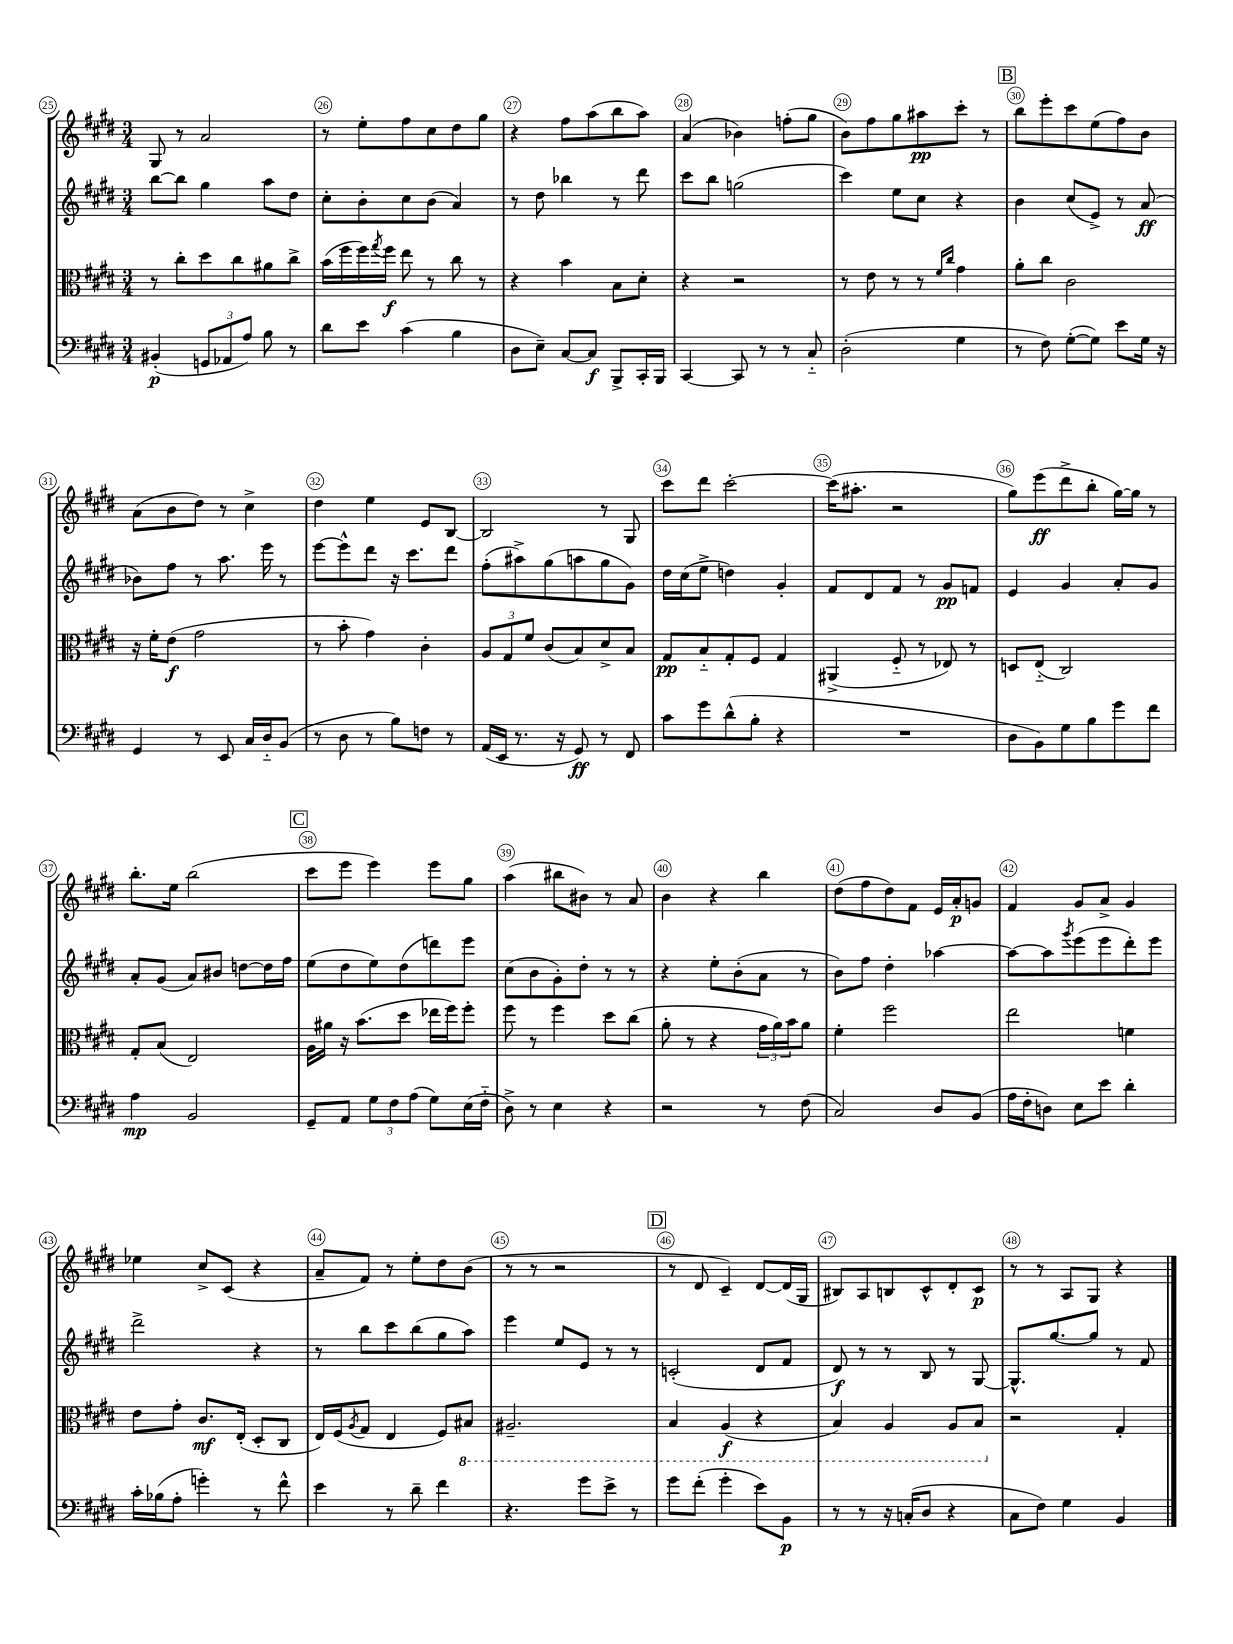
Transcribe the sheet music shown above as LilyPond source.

<<
\new StaffGroup <<
\new Staff = "s0" {
    \clef treble \key e \major \numericTimeSignature \time 3/4
    gis8 r8 a'2 |
    r8 e''8-. fis''8 cis''8 dis''8 gis''8 |
    r4 fis''8 a''8( b''8 a''8) |
    a'4( bes'4) f''8-.( gis''8 |
    b'8) fis''8 gis''8 ais''8\pp cis'''8-. r8 |
    \mark \markup { \box "B" } b''8 e'''8-. cis'''8 e''8( fis''8) b'8 |
    a'8( b'8 dis''8) r8 cis''4-> |
    dis''4 e''4 e'8 b8~ |
    b2 r8 gis8 |
    cis'''8 dis'''8 cis'''2~-. |
    cis'''16( ais''8.-. r2 |
    gis''8) e'''8\ff( dis'''8-> b''8-. gis''16~) gis''16 r8 |
    b''8.-. e''16 b''2( |
    \mark \markup { \box "C" } cis'''8 e'''8 e'''4) e'''8 gis''8 |
    a''4( bis''8 bis'8) r8 a'8 |
    b'4 r4 b''4 |
    dis''8( fis''8 dis''8) fis'8 e'16 a'16-.\p g'8 |
    fis'4 gis'8 a'8-> gis'4 |
    ees''4 cis''8-> cis'8( r4 |
    a'8-- fis'8) r8 e''8-. dis''8 b'8( |
    r8 r8 r2 |
    \mark \markup { \box "D" } r8 dis'8 cis'4--) dis'8~ dis'16( gis16 |
    bis8) a8 b8 cis'8-^ dis'8-. cis'8\p |
    r8 r8 a8 gis8 r4 \bar "|." |
}
\new Staff = "s1" {
    \clef treble \key e \major \numericTimeSignature \time 3/4
    b''8~ b''8 gis''4 a''8 dis''8 |
    cis''8-. b'8-. cis''8 b'8( a'4) |
    r8 dis''8 bes''4 r8 dis'''8 |
    cis'''8 b''8 g''2( |
    cis'''4) e''8 cis''8 r4 |
    \mark \markup { \box "B" } b'4 cis''8( e'8->) r8 a'8\ff( |
    bes'8) fis''8 r8 a''8. e'''16 r8 |
    e'''8~ e'''8-^ dis'''8 r16 cis'''8. dis'''8 |
    fis''8-.( ais''8->) gis''8( a''8 gis''8 gis'8) |
    dis''16 cis''16( e''8-> d''4) gis'4-. |
    fis'8 dis'8 fis'8 r8 gis'8\pp f'8 |
    e'4 gis'4 a'8-. gis'8 |
    a'8-. gis'8( a'8) bis'8 d''8~ d''16 fis''16 |
    \mark \markup { \box "C" } e''8( dis''8 e''8) dis''8( d'''8) e'''8 |
    cis''8( b'8 gis'8-.) dis''8-. r8 r8 |
    r4 e''8-. b'8-.( a'8 r8 |
    b'8) fis''8 dis''4-. aes''4~ |
    aes''8~ aes''8 \acciaccatura { gis'''8 } e'''8( e'''8 dis'''8-.) e'''8 |
    dis'''2-> r4 |
    r8 b''8 cis'''8 b''8( gis''8 a''8) |
    e'''4 e''8 e'8 r8 r8 |
    \mark \markup { \box "D" } c'2-.( dis'8 fis'8 |
    dis'8\f) r8 r8 b8 r8 gis8~ |
    gis8.-^ gis''8.~ gis''8 r8 fis'8 \bar "|." |
}
\new Staff = "s2" {
    \clef alto \key e \major \numericTimeSignature \time 3/4
    r8 cis''8-. dis''8 cis''8 ais'8 cis''8-> |
    b'16( fis''16 fis''16) \acciaccatura { gis''8 } fis''16\f e''8 r8 cis''8 r8 |
    r4 b'4 b8 dis'8-. |
    r4 r2 |
    r8 e'8 r8 r8 \grace { fis'16 cis''16 } gis'4 |
    \mark \markup { \box "B" } a'8-. cis''8 cis'2 |
    r16 fis'16-. e'8\f( gis'2 |
    r8 b'8-. gis'4) cis'4-. |
    \tuplet 3/2 { a8 gis8 fis'8 } cis'8( b8) dis'8-> b8 |
    gis8\pp b8-_ gis8-. fis8 gis4 |
    ais,4->( fis8-_ r8 ees8) r8 |
    d8 e8-_( cis2) |
    gis8-. b8( e2) |
    \mark \markup { \box "C" } a16 ais'16 r16 b'8.( dis''8 ees''16 fis''16) fis''8-. |
    fis''8 r8 fis''4 dis''8 cis''8( |
    a'8-. r8 r4 \tuplet 3/2 { gis'16 a'16) b'16 } a'8 |
    fis'4-. fis''2 |
    e''2 f'4 |
    e'8 gis'8-. cis'8.\mf e16-.( dis8-. cis8 |
    e16) fis16( \acciaccatura { a8 } gis8 e4 fis8) \ottava #-1 bis,8 |
    ais,2.-- |
    \mark \markup { \box "D" } b,4 a,4\f( r4 |
    b,4) a,4 a,8 b,8 \ottava #0 |
    r2 gis4-. \bar "|." |
}
\new Staff = "s3" {
    \clef bass \key e \major \numericTimeSignature \time 3/4
    bis,4-.\p( \tuplet 3/2 { g,8 aes,8 a8) } b8 r8 |
    dis'8 e'8 cis'4( b4 |
    dis8 e8--) cis8~ cis8\f b,,8-> cis,16-. b,,16 |
    cis,4~ cis,8 r8 r8 cis8-_ |
    dis2-.( gis4 |
    \mark \markup { \box "B" } r8 fis8) gis8~-.( gis8) e'8 gis16 r16 |
    gis,4 r8 e,8 cis16 dis16-_ b,8( |
    r8 dis8 r8 b8) f8 r8 |
    a,16( e,16 r8. r16 gis,8\ff) r8 fis,8 |
    cis'8 gis'8 dis'8-^( b8-. r4 |
    R2. |
    dis8 b,8) gis8 b8 gis'8 fis'8 |
    a4\mp b,2 |
    \mark \markup { \box "C" } gis,8-- a,8 \tuplet 3/2 { gis8 fis8 a8( } gis8) e16( fis16-_ |
    dis8->) r8 e4 r4 |
    r2 r8 fis8( |
    cis2) dis8 b,8( |
    a16 fis16-. d8) e8 e'8 dis'4-. |
    cis'16-. bes16( a8-. g'4-.) r8 fis'8-^ |
    e'4 r8 dis'8-- fis'4 |
    r4. gis'8 e'8-> r8 |
    \mark \markup { \box "D" } gis'8 fis'8-.( gis'4-. e'8) b,8\p |
    r8 r8 r16 c16-.( dis8 r4 |
    cis8 fis8) gis4 b,4 \bar "|." |
}
>>
>>
\layout { \context { \Score currentBarNumber = #25 \override BarNumber.break-visibility = ##(#f #t #t) barNumberVisibility = #all-bar-numbers-visible \override BarNumber.stencil = #(make-stencil-circler 0.1 0.3 ly:text-interface::print) } }
